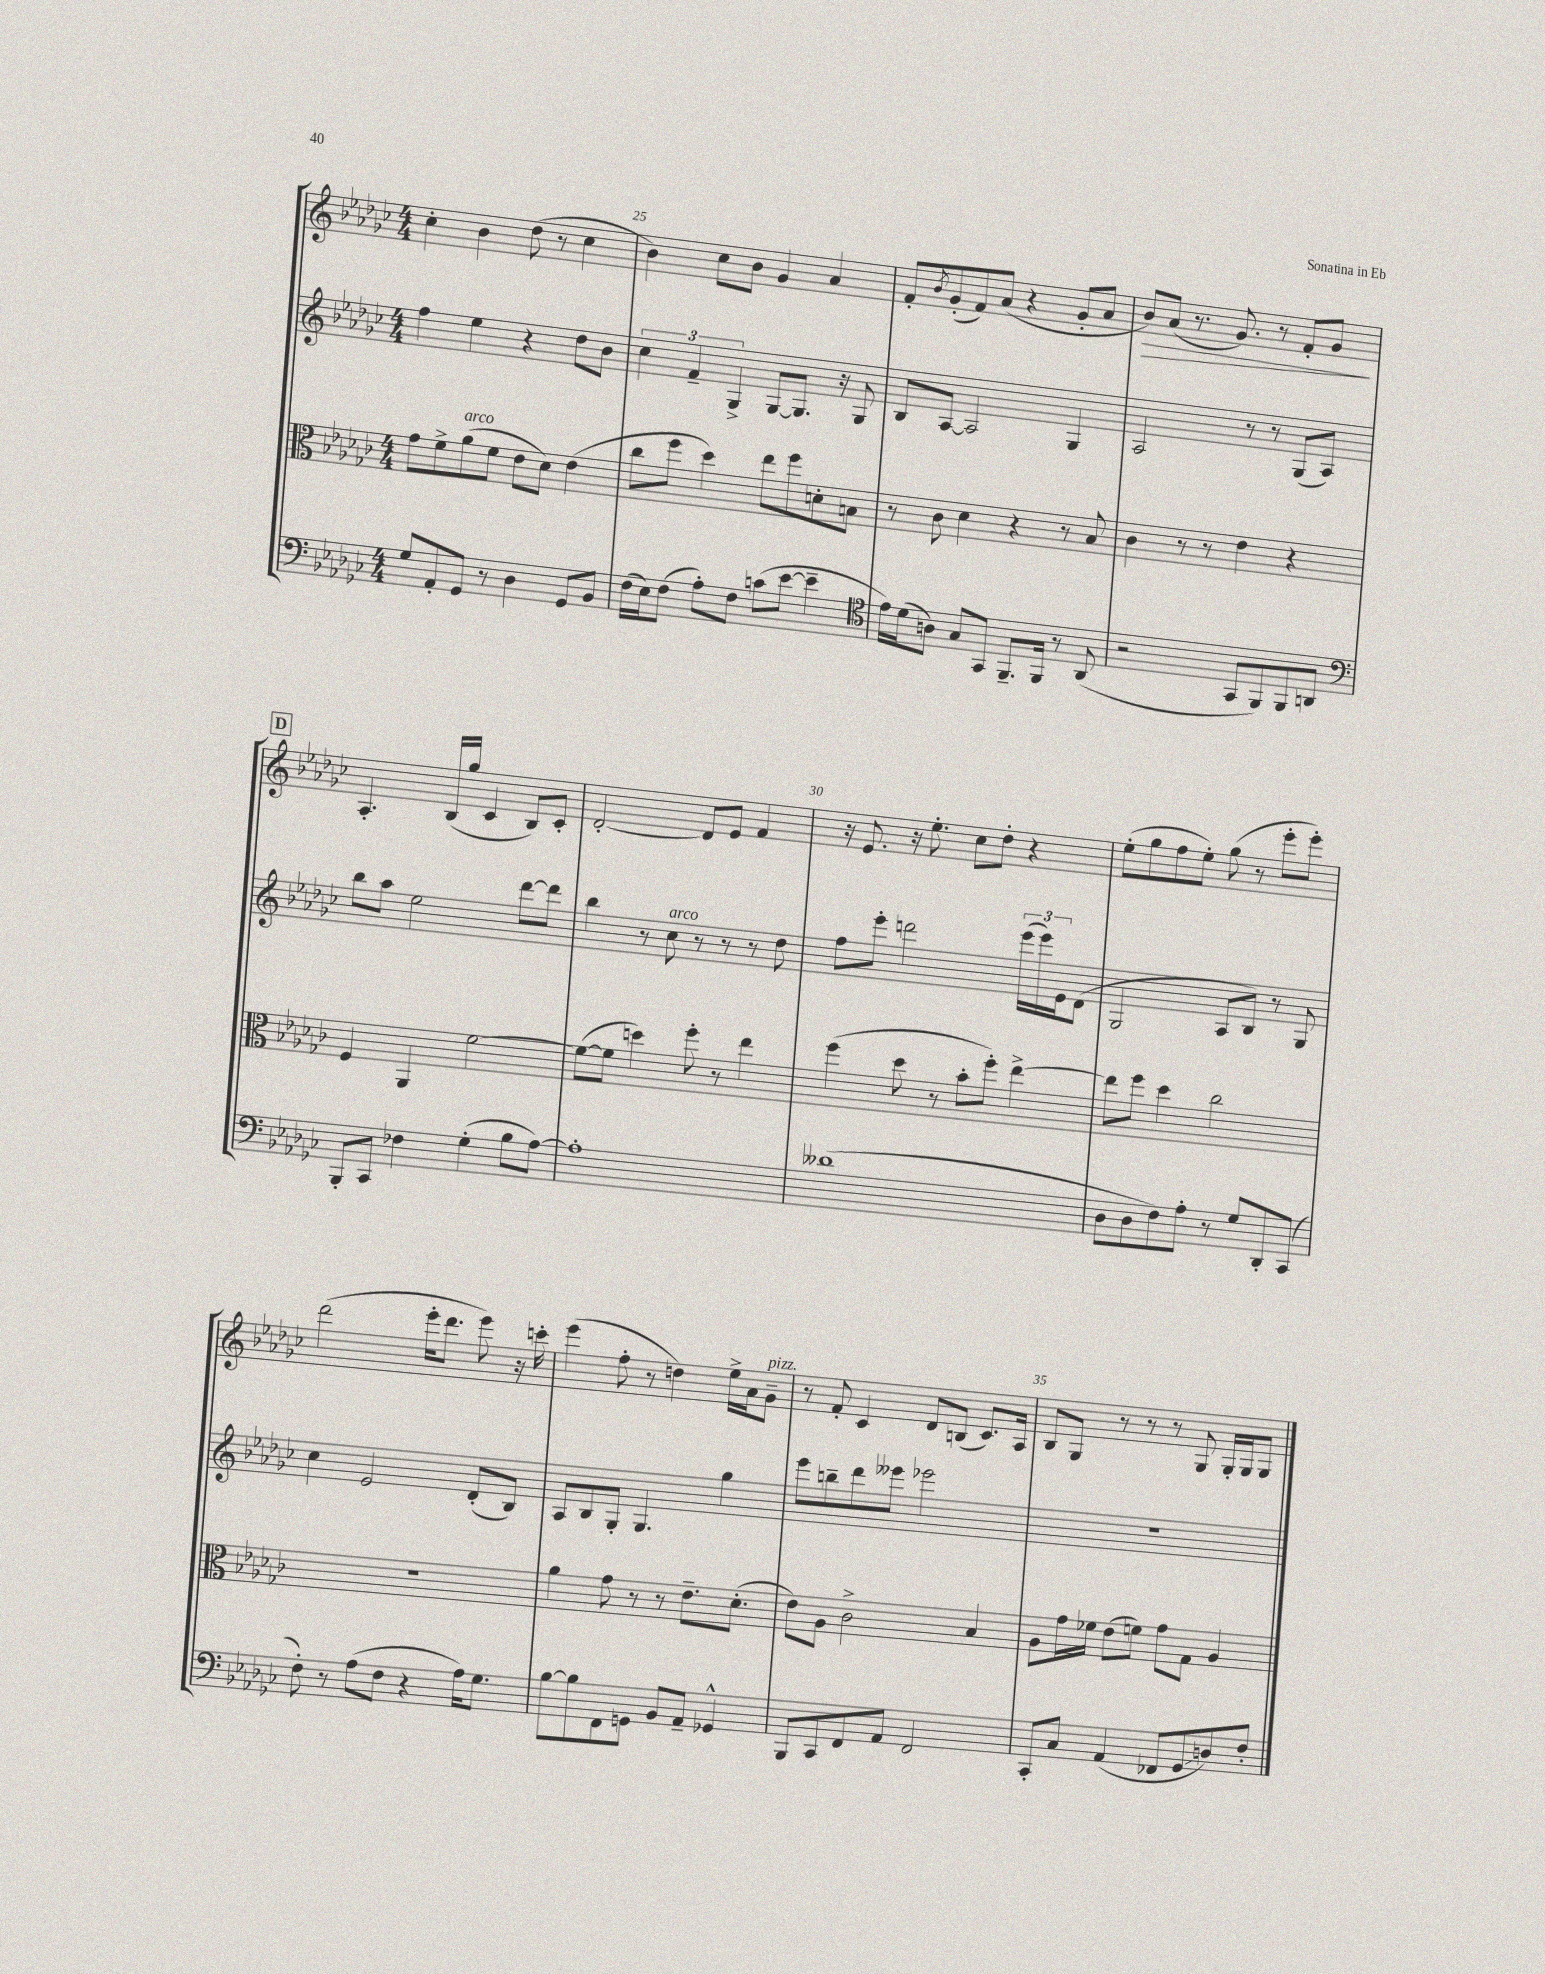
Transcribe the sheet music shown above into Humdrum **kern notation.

**kern	**kern	**kern	**kern
*staff4	*staff3	*staff2	*staff1
*clefF4	*clefC3	*clefG2	*clefG2
*k[b-e-a-d-g-c-]	*k[b-e-a-d-g-c-]	*k[b-e-a-d-g-c-]	*k[b-e-a-d-g-c-]
*M4/4	*M4/4	*M4/4	*M4/4
8G-	8g-	4ff	4cc-'
8AA-'	8f^	.	.
8GG-	(8a-	4ee-	4b-
8r	8f	.	.
4D-	8e-	4r	(8dd-
.	8d-)	.	8r
8GG-	(4e-	8dd-	4cc-
8BB-	.	8b-	.
=	=	=	=
(16F	8cc-	6cc-	4b-)
16E-)	.	.	.
(8F	8ff	.	.
.	.	6f~	.
8A-')	4dd-)	.	8cc-
.	.	6G-^	.
8F	.	.	8b-
(8c	8ee-	[8G-	4g-
[8e-	8ff	8.G-]	.
4e-~]	8d'	.	4a-
.	.	16r	.
.	8B	8G-	.
=	=	=	=
*clefC4	*	*	*
16e-)	8r	8B-	8f'
(16d-	.	.	.
.	.	.	8qb-
8A)	8c-	[8A-	(8g-'
8G-	4d-	2A-]	8f)
8GG-	.	.	(8a-
8.FF~	4r	.	4r
16FF	.	.	.
8r	8r	4G-	8g-'
(8AA-	8B-	.	8a-
=	=	=	=
2r	4c-	2A-	8b-)
.	.	.	(8a-
.	8r	.	8.r
.	8r	.	.
.	.	.	8.g-)
8GG-	4e-	8r	.
8FF)	.	8r	8r
8FF	4r	(8G-	8f'
8AA	.	8A-)	8g-
=	=	=	=
*clefF4	*	*	*
8BBB-'	4F	8bb-	4.A-'
8CC-	.	8aa-	.
4F-	4AA-	2ee-	.
.	.	.	(16B-
.	.	.	16gg-
(4G-'	[2f	.	4c-
8B-	.	[8ddd-	8B-)
[8A-)	.	8ddd-]	8c-'
=	=	=	=
1A-']	(8f_	4bb-	[2d-'
.	8f]	.	.
.	4dd)	8r	.
.	.	8cc-	.
.	8ff'	8r	8d-]
.	8r	8r	8e-
.	4ee-	8r	4f
.	.	8dd-	.
=	=	=	=
(1d--	(4ff	8ff	16r
.	.	.	8.e-
.	.	8eee-'	.
.	8dd-	2ddd	16r
.	.	.	8.ee-'
.	8r	.	.
.	8b-'	.	8cc-
.	8ff')	.	8dd-'
.	[4ee-^	(24eee-	4r
.	.	24eee-)	.
.	.	24e-	.
.	.	(8d-	.
=	=	=	=
8D-	8ee-]	2G-	(8ee-'
8D-	8ff	.	8gg-
8F)	4dd-	.	8ff
8A-'	.	.	8ee-')
8r	2cc-	8A-	(8gg-
8G-	.	8B-)	8r
8DD-'	.	8r	8eee-'
(8CC-	.	8G-	8eee-')
=	=	=	=
8F')	1r	4cc-	(2ddd-
8r	.	.	.
(8A-	.	2e-	.
8F	.	.	.
4r	.	.	16eee-'
.	.	.	8.ddd-
16A-)	.	(8d-'	8eee-)
8.G-	.	.	.
.	.	8B-)	16r
.	.	.	16ccc'
=	=	=	=
[8B-	4a-	8A-	(4eee-
8B-]	.	8B-	.
8FF	8g-	8G-'	8ff'
8GG	8r	4.G-	8r
8BB-	8r	.	4dd)
8AA-~	8.e-~	.	.
4GG-^^	.	4gg-	16ee-^
.	(8.d-'	.	16a-
.	.	.	8g-~
=	=	=	=
8BBB-	8e-)	8eee-	8r
8CC-	8A-	8bb~	8f'
8FF	2c-^	8ddd-	4c-
8AA-	.	8eee--	.
2FF	.	2eee-	8d-
.	.	.	(8B
.	4B-	.	8.c-)
.	.	.	16A-
=	=	=	=
8CC-'	8A-	1r	8B-
8C-	16g-	.	8G-
.	16f-	.	.
(4AA-	(8e-	.	8r
.	8f)	.	8r
8FF-	8g-	.	8r
8GG-	8G-	.	8G-
8D)	4A-	.	16G-'
.	.	.	16G-
8F'	.	.	8G-
==	==	==	==
*-	*-	*-	*-
